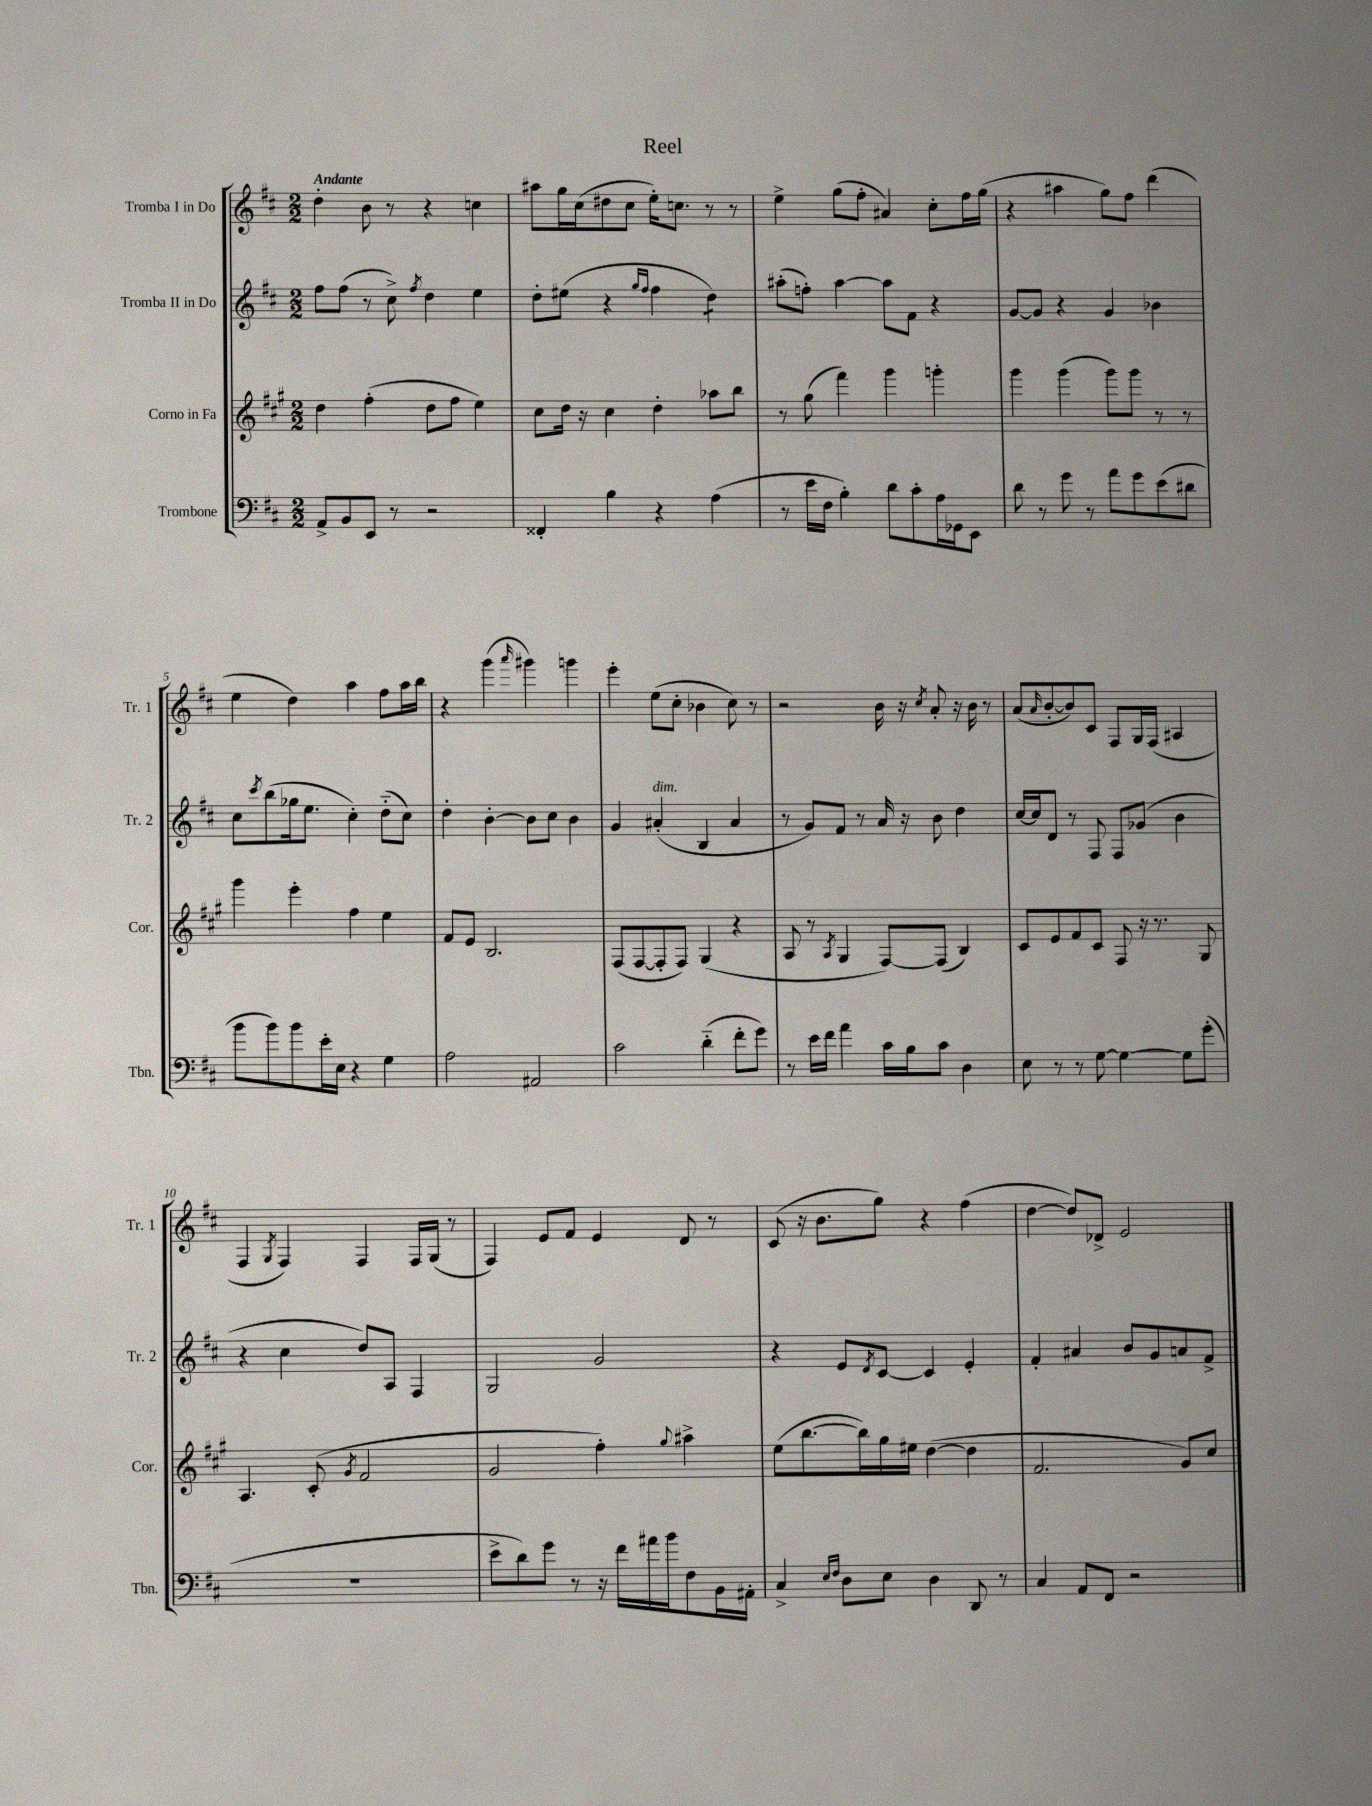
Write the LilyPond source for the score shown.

\header { title = "Reel" }
<<
\new StaffGroup <<
\new Staff = "s0" \with { instrumentName = "Tromba I in Do" shortInstrumentName = "Tr. 1" } {
    \clef treble \key d \major \numericTimeSignature \time 2/2 \tempo "Andante"
    d''4-. b'8 r8 r4 c''4 |
    ais''8 g''16 cis''16( dis''8 cis''8 e''16-.) c''8. r8 r8 |
    e''4-> g''8( fis''8-. ais'4) cis''8-. fis''16 g''16( |
    r4 ais''4 g''8) fis''8 d'''4( |
    e''4 d''4) a''4 fis''8 a''16 b''16 |
    r4 g'''4( \grace { a'''16 } gis'''4) g'''4 |
    e'''4-. e''8( cis''8-. bes'4 cis''8) r8 |
    r2 b'16 r16 \acciaccatura { cis''8 } a'8-. r16 b'16 r8 |
    a'8( \grace { a'16 } b'8~-. b'8) cis'8 fis8 g16 fis16( ais4 |
    fis4 \acciaccatura { g8 } fis4) fis4 fis16 g16( r8 |
    fis4) e'8 fis'8 e'4 d'8 r8 |
    cis'8( r16 b'8. g''8) r4 fis''4( |
    d''4~ d''8) des'8-> e'2 \bar "|." |
}
\new Staff = "s1" \with { instrumentName = "Tromba II in Do" shortInstrumentName = "Tr. 2" } {
    \clef treble \key d \major \numericTimeSignature \time 2/2
    fis''8 fis''8( r8 cis''8->) \acciaccatura { fis''8 } d''4 e''4 |
    d''8-. eis''8( r4 \grace { g''16 fis''16 } fis''4 d''4:8) |
    ais''8-.( f''8-.) ais''4~ ais''8 fis'8 r4 |
    g'8~ g'8 r4 g'4 bes'4 |
    cis''8 \acciaccatura { cis'''8 } b''8( ges''16 e''8. cis''4-.) d''8-_( cis''8) |
    d''4-. b'4~-. b'8 cis''8 b'4 |
    g'4 ais'4-.^\markup { \italic "dim." }( b4 ais'4 |
    r8 g'8) fis'8 r8 a'16 r16 b'8 d''4 |
    cis''16~ cis''16 d'8 r8 fis8 fis8 ges'8( b'4 |
    r4 cis''4 d''8) a8 fis4 |
    g2 g'2 |
    r4 e'8 \acciaccatura { d'8 } cis'8~ cis'4 e'4-. |
    fis'4-. ais'4 b'8 g'8 a'8 fis'8-> \bar "|." |
}
\new Staff = "s2" \with { instrumentName = "Corno in Fa" shortInstrumentName = "Cor." } {
    \clef treble \key a \major \numericTimeSignature \time 2/2
    d''4 fis''4-.( d''8 fis''8 e''4) |
    cis''8 d''16 r16 cis''4 d''4-. aes''8 b''8 |
    r8 gis''8( fis'''4) gis'''4 g'''4-. |
    gis'''4 gis'''4( gis'''8) gis'''8 r8 r8 |
    gis'''4 e'''4-. fis''4 e''4 |
    fis'8 e'8 b2. |
    fis8( fis8~ fis8-. fis8) gis4( r4 |
    a8 r8 \acciaccatura { a8 } gis4 fis8~) fis8( b4) |
    cis'8 e'8 fis'8 cis'8 fis8 r16 r8. gis8 |
    a4. cis'8-.( \acciaccatura { gis'8 } fis'2 |
    gis'2 fis''4-.) \appoggiatura { gis''8 } ais''4-> |
    e''8( b''8.~ b''16) gis''16 eis''16 d''4~( d''4 |
    fis'2. gis'8) cis''8 \bar "|." |
}
\new Staff = "s3" \with { instrumentName = "Trombone" shortInstrumentName = "Tbn." } {
    \clef bass \key d \major \numericTimeSignature \time 2/2
    a,8-> b,8 e,8 r8 r2 |
    fisis,4-. b4 r4 a4( |
    r8 e'16 fis16 b4-.) d'8 cis'8-. a16 ges,16 e,8 |
    d'8 r8 g'8 r8 a'8 g'8 e'8( dis'8 |
    b'8 b'8) b'8 e'16-. e16 r4 g4 |
    a2 ais,2 |
    cis'2 d'4-_( fis'8-. g'8) |
    r8 e'16 fis'16 a'4 cis'16 b16 cis'8 d4 |
    e8 r8 r8 g8~ g4~ g8 g'8-.( |
    R1 |
    e'8-> d'8) g'8 r8 r16 fis'16 ais'16 b'16 fis8 b,16 ais,16-. |
    cis4-> \grace { e16 fis16 } d8 e8 d4 d,8 r8 |
    cis4 a,8 fis,8 r2 \bar "|." |
}
>>
>>
